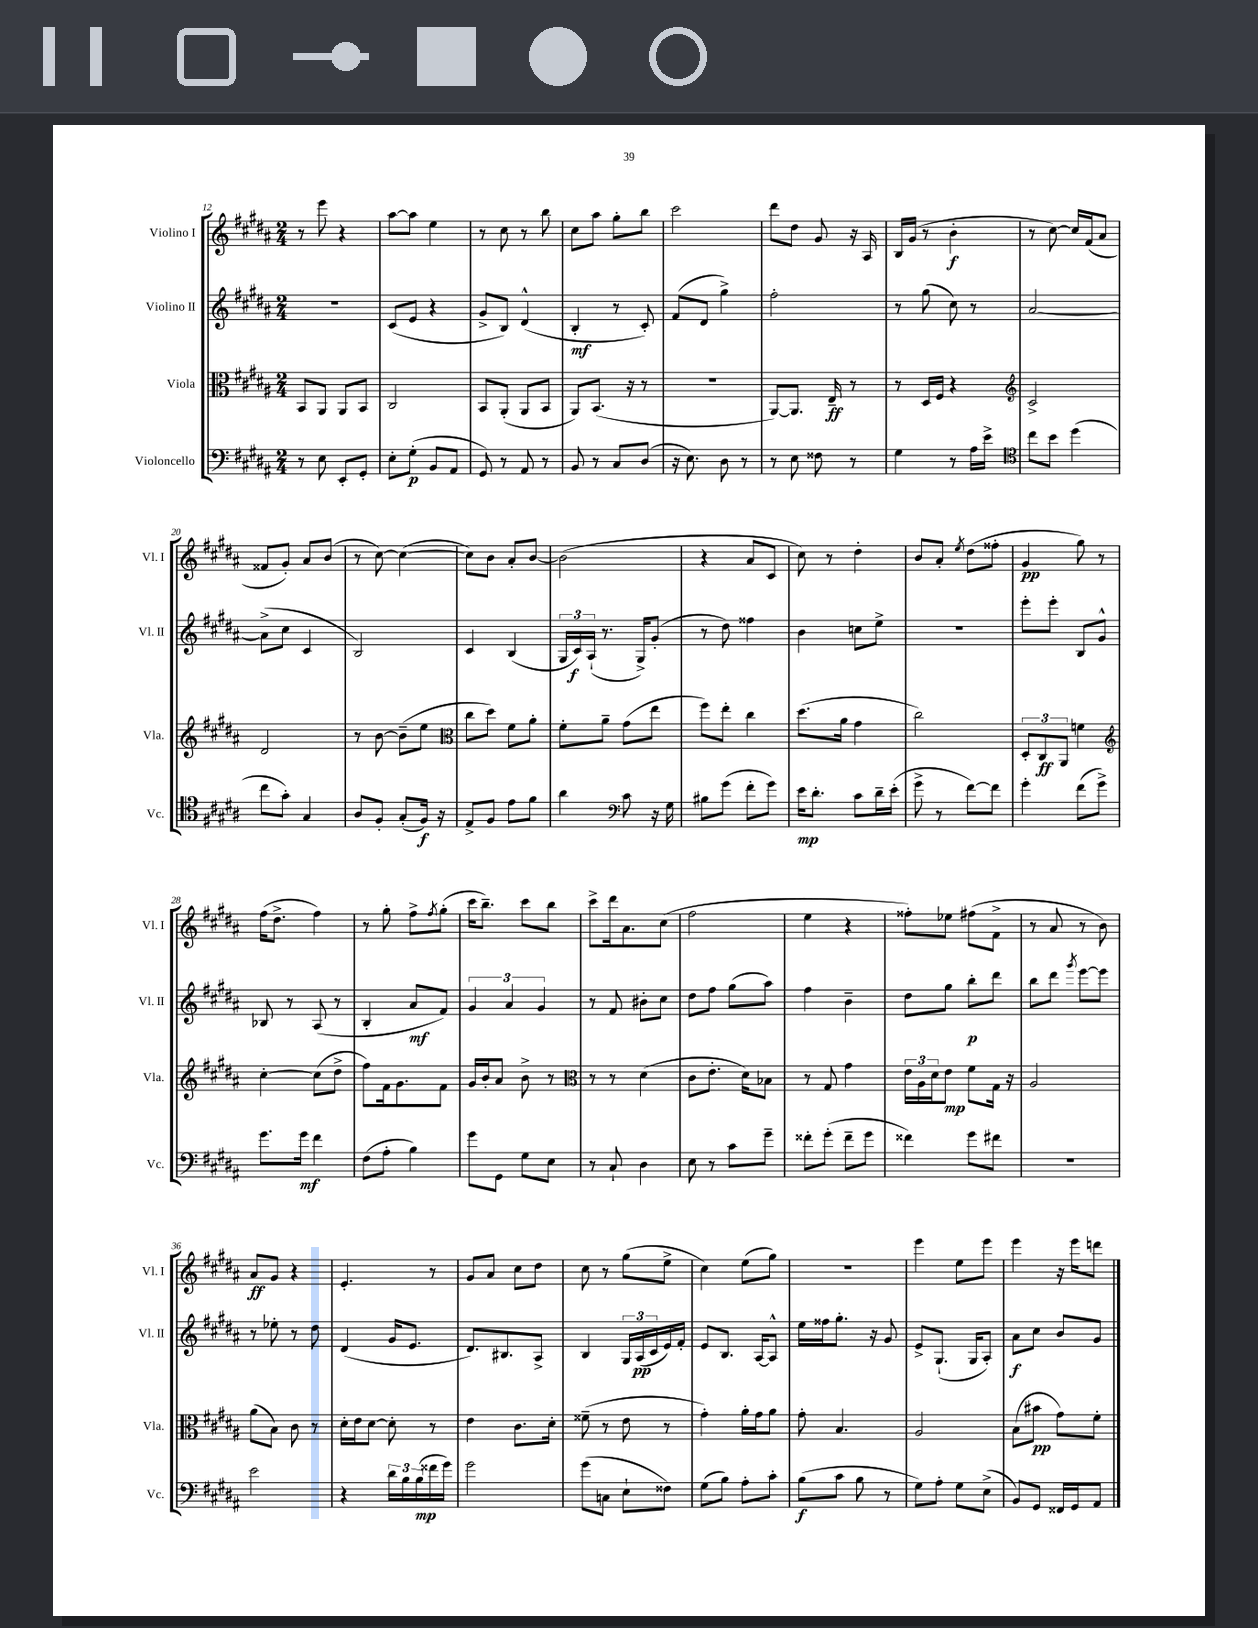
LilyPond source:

<<
\new StaffGroup <<
\new Staff = "s0" \with { instrumentName = "Violino I" shortInstrumentName = "Vl. I" } {
    \clef treble \key b \major \numericTimeSignature \time 2/4
    r8 e'''8 r4 |
    ais''8~ ais''8 e''4 |
    r8 cis''8 r8 b''8 |
    cis''8 ais''8 gis''8-. b''8 |
    cis'''2 |
    dis'''8 dis''8 gis'8 r16 ais16 |
    b16 gis'16( r8 b'4-.\f |
    r8 cis''8~) cis''16 fis'16( ais'8 |
    fisis'8 gis'8-.) ais'8 b'8( |
    r8 cis''8~) cis''4~( |
    cis''8) b'8 ais'8-. b'8~ |
    b'2( |
    r4 ais'8 cis'8 |
    cis''8) r8 dis''4-. |
    b'8 ais'8-. \acciaccatura { e''8 } dis''8( fisis''8-. |
    gis'4\pp gis''8) r8 |
    fis''16( dis''8.-> fis''4) |
    r8 gis''8-. fis''8-> \acciaccatura { fis''8 } gis''8-.( |
    cis'''16 b''8.--) cis'''8 b''8 |
    cis'''8-> dis'''16 ais'8. cis''8( |
    fis''2 |
    e''4 r4 |
    fisis''8-.) ees''8 fis''8( fis'8-> |
    r8 ais'8 r8 b'8) |
    ais'8\ff gis'8 r4 |
    e'4.-. r8 |
    gis'8 ais'8 cis''8 dis''8 |
    cis''8 r8 gis''8( e''8-> |
    cis''4) e''8( gis''8) |
    R2 |
    e'''4 e''8 e'''8 |
    e'''4 r16 e'''16 d'''8 \bar "|." |
}
\new Staff = "s1" \with { instrumentName = "Violino II" shortInstrumentName = "Vl. II" } {
    \clef treble \key b \major \numericTimeSignature \time 2/4
    R2 |
    cis'8( e'8 r4 |
    gis'8-> b8) dis'4-^( |
    b4-.\mf r8 cis'8-.) |
    fis'8( dis'8 gis''4->) |
    fis''2-. |
    r8 gis''8( cis''8) r8 |
    ais'2~ |
    ais'8->( cis''8 cis'4 |
    b2) |
    cis'4 b4( |
    \tuplet 3/2 { gis16 cis'16\f) ais16-!( } r8. gis16->) gis'8-.( |
    r8 dis''8) fisis''4 |
    b'4 c''8 e''8-> |
    r2 |
    e'''8-. e'''8-. b8 gis'8-^ |
    bes8 r8 ais8( r8 |
    b4-. ais'8\mf fis'8) |
    \tuplet 3/2 { gis'4 ais'4 gis'4 } |
    r8 fis'8 bis'8-. cis''8 |
    dis''8 fis''8 gis''8( ais''8) |
    fis''4 b'4-- |
    dis''8 gis''8 b''8-.\p dis'''8 |
    b''8 dis'''8 \acciaccatura { gis'''8 } e'''8~ e'''8 |
    r8 ees''8-. r8 dis''8 |
    dis'4( gis'16 e'8. |
    dis'8.) bis8. ais8-> |
    b4 \tuplet 3/2 { gis16 ais16\pp( cis'16 } e'16) fis'16-. |
    e'8 b8. ais16~ ais8-^ |
    e''16 fisis''16 gis''8.-. r16 gis'8 |
    e'8-> gis8.-!( gis16 ais8-.) |
    ais'8\f cis''8 b'8 gis'8 \bar "|." |
}
\new Staff = "s2" \with { instrumentName = "Viola" shortInstrumentName = "Vla." } {
    \clef alto \key b \major \numericTimeSignature \time 2/4
    b,8 ais,8 ais,8 b,8 |
    cis2 |
    b,8 ais,8-.( ais,8 b,8 |
    ais,8) b,8.( r16 r8 |
    r2 |
    ais,8~) ais,8. e16--\ff r8 |
    r8 dis16 fis16 r4 |
    \clef treble cis'2-> |
    dis'2 |
    r8 b'8~ b'8--( e''8 |
    \clef alto cis''8 dis''8) fis'8 ais'8-. |
    fis'8-. ais'8-- gis'8( e''8 |
    fis''8) e''8-. cis''4 |
    dis''8.( ais'16 gis'4 |
    cis''2) |
    \tuplet 3/2 { dis8-. cis8\ff ais,8 } f'4 |
    \clef treble cis''4~-. cis''8( dis''8-> |
    fis''8) fis'16 gis'8. fis'8 |
    gis'16 b'16-. ais'8 b'8-> r8 |
    \clef alto r8 r8 dis'4( |
    cis'8 e'8.-. dis'16) bes8 |
    r8 gis8 gis'4 |
    \tuplet 3/2 { e'16 ais16 dis'16 } e'8\mp fis'8 gis16 r16 |
    ais2 |
    ais'8( b8) cis'8 r8 |
    dis'16-. e'16 dis'8~ dis'8-. r8 |
    e'4 cis'8. dis'16-. |
    fisis'8--( r8 e'8 r8 |
    gis'4-.) ais'16-. gis'16 ais'8 |
    gis'8-. b4. |
    ais2 |
    b8( bis'8\pp gis'8) fis'8-. \bar "|." |
}
\new Staff = "s3" \with { instrumentName = "Violoncello" shortInstrumentName = "Vc." } {
    \clef bass \key b \major \numericTimeSignature \time 2/4
    r8 e8 e,8-. gis,8-. |
    e8-. gis8-.\p( b,8 ais,8 |
    gis,8) r8 ais,8 r8 |
    b,8 r8 cis8 dis8( |
    r16 e8.) dis8 r8 |
    r8 e8 fisis8 r8 |
    gis4 r8 ais16 e'16-> |
    \clef tenor cis''8 b'8 dis''4( |
    cis''8 gis'8-.) gis4 |
    ais8 fis8-. gis8-.( fis16\f) r16 |
    e8-> fis8 e'8 fis'8 |
    ais'4 \clef bass cis'8 r16 gis16 |
    bis8 gis'8( fis'8-. gis'8) |
    e'16\mp dis'8.-. cis'8 dis'16-- e'16-.( |
    gis'8-> r8 fis'8~) fis'8 |
    gis'4-. fis'8( gis'8->) |
    gis'8. gis'16\mf fis'4 |
    fis8( ais8-. b4) |
    gis'8 gis,8 gis8 e8 |
    r8 cis8-! dis4 |
    e8 r8 cis'8 gis'8-- |
    fisis'8-. gis'8-.( fisis'8-- gis'8 |
    fisis'4) gis'8 fis'8 |
    R2 |
    e'2 |
    r4 \tuplet 3/2 { dis'16 b16 b16\mp( } fisis'16 gis'16) |
    gis'2 |
    gis'8( c8 e8-! fisis8) |
    gis8( b8) ais8-. cis'8-. |
    b8\f( cis'8 b8 r8 |
    gis8) ais8-. gis8 e8->( |
    b,8) gis,8 fisis,16 gis,16 ais,8 \bar "|." |
}
>>
>>
\layout { \context { \Score currentBarNumber = #12 } }
